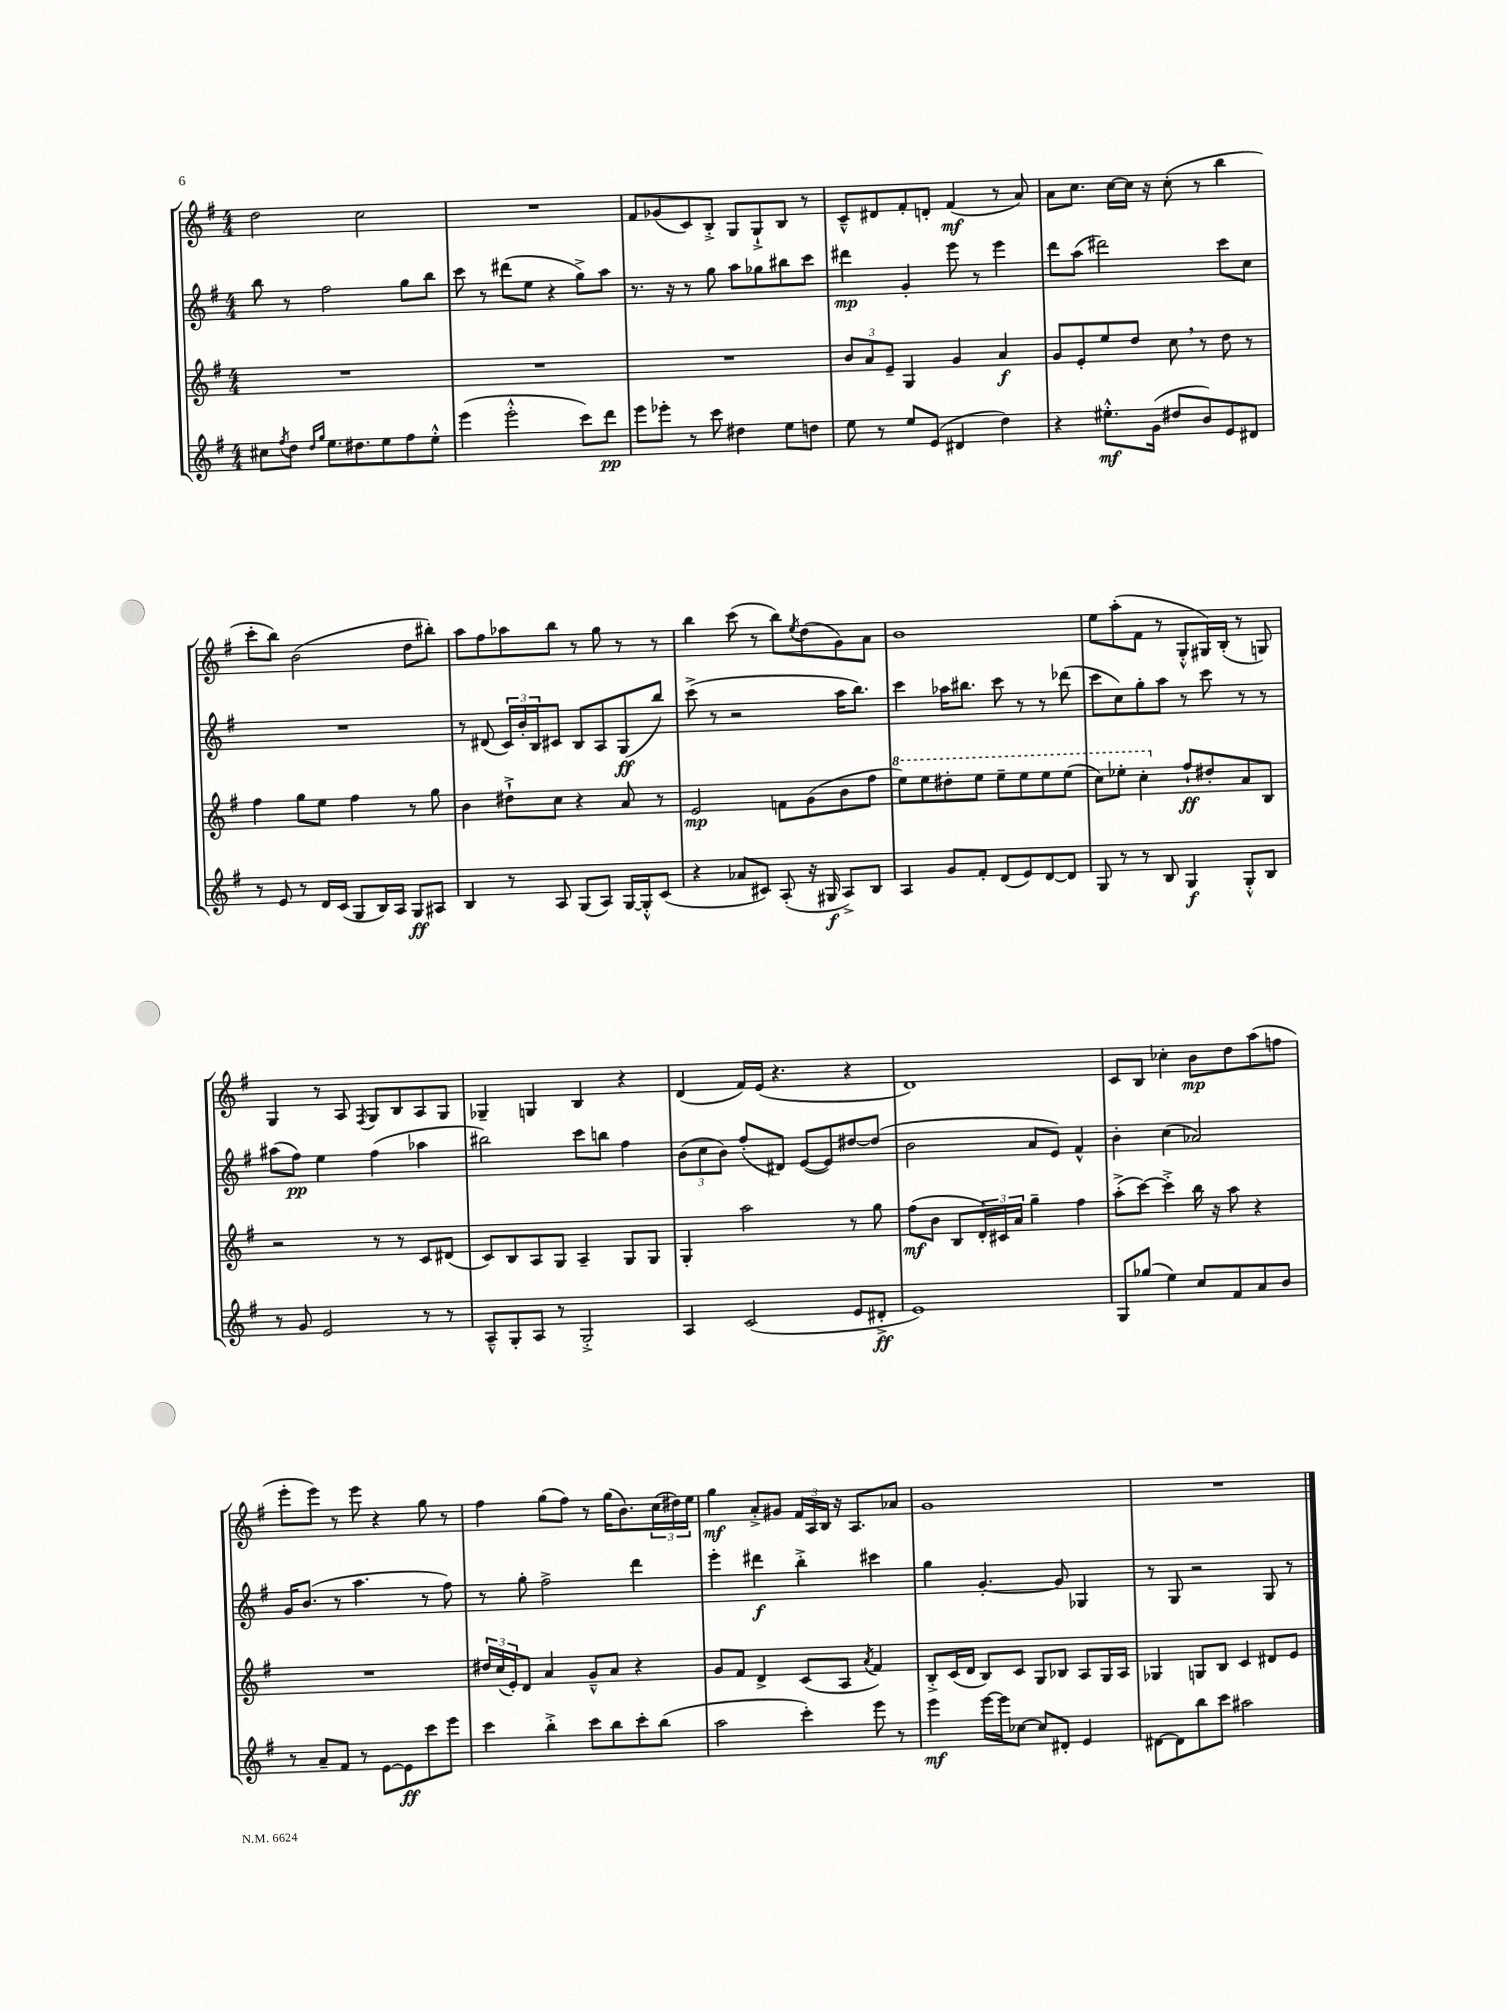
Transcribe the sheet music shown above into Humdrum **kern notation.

**kern	**kern	**kern	**kern
*staff4	*staff3	*staff2	*staff1
*clefG2	*clefG2	*clefG2	*clefG2
*k[f#]	*k[f#]	*k[f#]	*k[f#]
*M4/4	*M4/4	*M4/4	*M4/4
8cc#	1r	8bb	2dd
8qff#	.	.	.
8dd	.	8r	.
16qqdd	.	.	.
16qqgg	.	.	.
8.ee	.	2ff#	.
8.dd#	.	.	.
.	.	.	2cc
8ee	.	.	.
8ff#	.	8gg	.
8ee'^^	.	8bb	.
=	=	=	=
(4eee	1r	8ccc	1r
.	.	8r	.
2eee'^^	.	(8ddd#	.
.	.	8ee	.
.	.	4r	.
8ccc)	.	8gg^)	.
8ddd	.	8aa	.
=	=	=	=
8eee	1r	8.r	8f#
8eee-'	.	.	(8g-
.	.	16r	.
8r	.	8r	8c)
8ccc	.	8gg	8B'^
4dd#	.	8aa	8G
.	.	8gg-	8G`^
8ee	.	8bb#	8B
8dd	.	8ccc	8r
=	=	=	=
8ee	12b	4ddd#	8c~^^
.	12a	.	.
8r	.	.	8d#
.	12e~	.	.
8ee	4G	4g'	8f#'
(8e	.	.	8d'
4d#	4g	8eee	(4f#
.	.	8r	.
4dd)	4a	4eee	8r
.	.	.	8a)
=	=	=	=
4r	8g	8ddd	8a
.	8e'	(8aa	8.cc
8.ee#'^^	8ee	2ddd#)	.
.	.	.	[16cc
.	8dd	.	16cc]
(16g	.	.	16r
8dd#	8cc	.	(8cc'
8b)	8r	.	8r
8e	8dd	8ccc	4bb
8d#	8r	8cc	.
=	=	=	=
8r	4ff#	1r	8ccc'
8e	.	.	8bb)
8r	8gg	.	(2b
16d	8ee	.	.
(16c	.	.	.
8G	4ff#	.	.
16B)	.	.	.
16A	.	.	.
8G	8r	.	8dd
8A#	8gg	.	8bb#')
=	=	=	=
4B	4b	8r	8aa
.	.	(8d#	8ff#
8r	8dd#`^	24c)	8aa-
.	.	24b'	.
.	.	24B	.
8A	8cc	8c#	8bb
(8G	4r	8B	8r
8A)	.	8A	8gg
[16G	8a	(8G	8r
16G'^^]	.	.	.
(8c	8r	8bb)	8r
=	=	=	=
4r	2e	(8ccc^	4bb
.	.	8r	.
8a-	.	2r	(8ccc
8c#)	.	.	8r
(8A'	8f	.	8bb)
.	.	.	8qee
16r	(8g	.	(8dd
16G#	.	.	.
8A^)	8b	16aa	8g)
.	.	8.bb)	.
8B	8ff#	.	8a
=	=	=	=
4A	8eee)	4ccc	1b
.	8eee	.	.
8g	8ddd#'	16aa-	.
.	.	8.bb#	.
8f#'	8eee	.	.
(8d	8eee~	8ccc	.
8e)	8eee	8r	.
[8d	8eee	8r	.
8d]	(8eee	(8ddd-	.
=	=	=	=
8G	8ccc)	8ccc	8ee
8r	8eee-'	8cc)	(8aa'
8r	4ccc'	8gg'	8f#
8B	.	8aa	8r
4G	8ff#`	8r	8G'^^
.	8dd#'	8ccc	16G#)
.	.	.	(16B'
8G'^^	8a	8r	8r
8B	8B	8r	8G)
=	=	=	=
8r	2r	(8aa#	4G
8g	.	8ff#)	.
2e	.	4ee	8r
.	.	.	8A
.	.	.	8qF#
.	8r	(4ff#	8G
.	8r	.	8B
8r	8c	4aa-	8A
8r	(8d#	.	8G
=	=	=	=
8A~^^	8c)	2bb#)	4G-~
8G'	8B	.	.
8A	8A	.	4G
8r	8G	.	.
2G'^	4A~	8ccc	4B
.	.	8bb	.
.	8G	4ff#	4r
.	8G	.	.
=	=	=	=
4A	4G'	(12b	(4d
.	.	12cc	.
.	.	12b)	.
(2c	2aa	(8ff#'	16f#)
.	.	.	(16e
.	.	8d#)	4.r
.	.	([8e	.
.	.	8e])	.
8e	8r	[8dd#	4r
8d#'^	8gg	(8dd#]	.
=	=	=	=
1e)	(8ff#	2b	1d)
.	8b	.	.
.	8B	.	.
.	24d')	.	.
.	24c#	.	.
.	24a	.	.
.	4gg~	8a	.
.	.	8e)	.
.	4ff#	4f#^^	.
=	=	=	=
8G	(8aa'^	4b'	8c
(8gg-	[8ccc)	.	8B
4ee)	4ccc'^]	(4cc	4cc-'
8cc	16bb	2a-)	8b
.	16r	.	.
8f#	8aa	.	8dd
8a	4r	.	(8aa
8b	.	.	8ff
=	=	=	=
8r	1r	16g	8eee'
.	.	(8.b	.
8a~	.	.	8eee)
8f#	.	8r	8r
8r	.	4.aa	8eee
[8e	.	.	4r
8e]	.	.	.
8ccc	.	8r	8gg
8eee	.	8ff#)	8r
=	=	=	=
4ccc	24dd#	8r	4ff#
.	(24cc	.	.
.	24e')	.	.
.	8d	8gg'	.
4bb'^	4a	2ff#^	(8gg
.	.	.	8ff#)
8ccc	8g~^^	.	8r
8bb	8a	.	(16gg
.	.	.	8.b)
8ccc'	4r	4ddd	.
(8bb	.	.	(24cc
.	.	.	24dd#)
.	.	.	24ee
=	=	=	=
2aa	8g	4eee'	4gg
.	8f#	.	.
.	4d^	4ddd#	8a'^
.	.	.	8g#
4ccc')	(8c	4bb'^	24f#
.	.	.	24A
.	.	.	24B
.	8A	.	16r
.	.	.	8.A
.	8qa	.	.
8eee	4f#)	4ccc#	.
8r	.	.	8a-
=	=	=	=
4eee	8B'^	4gg	1g
.	(16c	.	.
.	16d	.	.
[16eee	8B)	[4.g'	.
16eee]	.	.	.
[8cc-	8c	.	.
8cc-]	8G	.	.
8d#'	8B-	8g]	.
4e	8A	4G-	.
.	16G	.	.
.	16A	.	.
=	=	=	=
[8d#	4G-	8r	1r
8d#]	.	8G	.
8bb	8G	2r	.
8ccc	8B	.	.
2aa#	4c	.	.
.	8d#	8G	.
.	8e	8r	.
==	==	==	==
*-	*-	*-	*-
